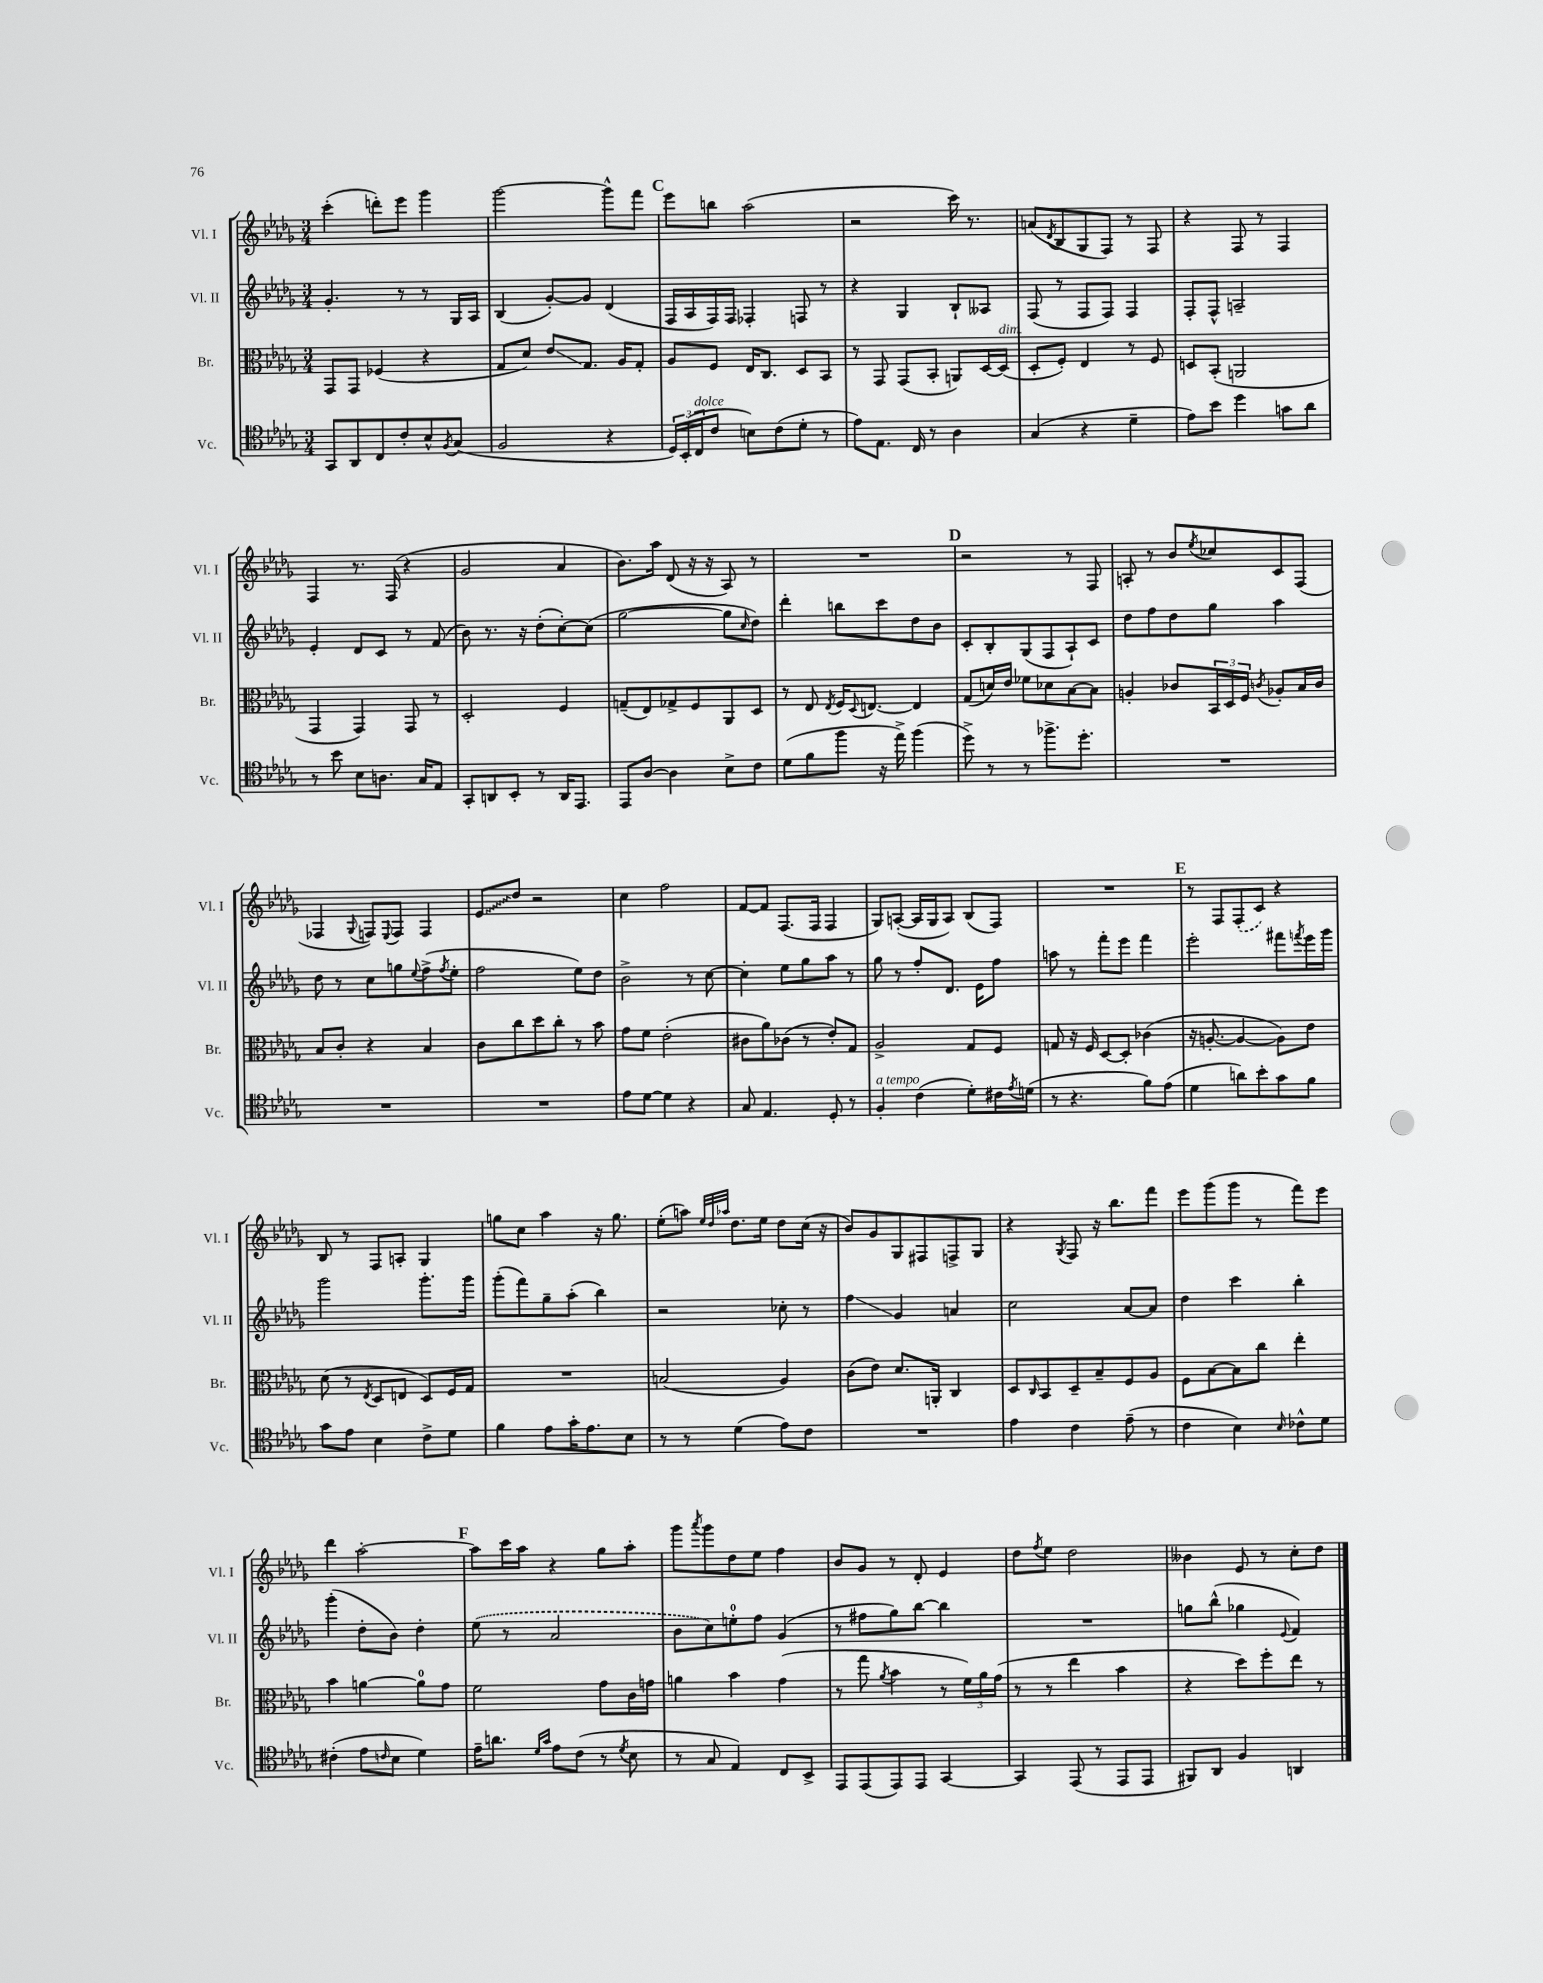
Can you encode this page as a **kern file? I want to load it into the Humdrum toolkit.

**kern	**kern	**kern	**kern
*staff4	*staff3	*staff2	*staff1
*clefC4	*clefC3	*clefG2	*clefG2
*k[b-e-a-d-g-]	*k[b-e-a-d-g-]	*k[b-e-a-d-g-]	*k[b-e-a-d-g-]
*M3/4	*M3/4	*M3/4	*M3/4
8GG-	8GG-	4.g-'	(4ccc'
8AA-	8GG-	.	.
8C	(4F-	.	8ddd')
8c'	.	8r	8eee-
8B-^^	4r	8r	4ggg-
8qF	.	.	.
(8G-	.	16G-	.
.	.	16A-	.
=	=	=	=
2F	8G-	(4B-	[2ggg-
.	8d-)	.	.
.	8e-	[8g-')	.
.	8.G-	8g-]	.
4r	.	(4d-	8ggg-^^]
.	16A-	.	.
.	8G-'	.	8fff
=	=	=	=
24D-)	8A-	16F	8eee-
(24BB-'	.	.	.
.	.	16A-	.
24C	.	.	.
8c	8F	16F)	8bb
.	.	16F	.
8B)	16E-	4F-'	(2aa-
.	8.C	.	.
(8c	.	.	.
8d-'	8D-	8F	.
8r	8BB-	8r	.
=	=	=	=
8e-)	8r	4r	2r
8.E-	8GG-	.	.
.	(8GG-	4G-	.
16C	.	.	.
8r	8BB-'	.	.
4A-	8AA)	8B-`	16ccc)
.	.	.	8.r
.	[16D-	8A--	.
.	(16D-]	.	.
=	=	=	=
(4G-	8D-'	(8F	(8a
.	.	.	8qd-
.	8F')	8r	8B-
4r	4E-	8F	8G-
.	.	8F)	8F)
4d-~	8r	4F	8r
.	8F	.	8F
=	=	=	=
8e-)	8D	8F'	4r
8b-	(8BB-'	8F^^	.
4dd-	2AA	2A~	8F
.	.	.	8r
8g	.	.	4F
8a-	.	.	.
=	=	=	=
8r	4GG-	4e-'	4F
8b-	.	.	.
8B-	4GG-)	8d-	8.r
8.A	.	8c	.
.	.	.	(16F
.	8GG-	8r	4r
16G-	.	.	.
8E-	8r	(8f	.
=	=	=	=
8GG-'	2D-'	8b-)	2g-
8AA	.	8.r	.
8BB-'	.	.	.
.	.	16r	.
8r	.	(8dd-'	.
16AA	4F	[8cc')	4a-
8.EE-	.	.	.
.	.	(8cc]	.
=	=	=	=
8EE-	(8G~	[2gg-	8.b-)
[8A-	8E-)	.	.
.	.	.	16aa-
4A-]	8G-^	.	(8d-
.	8F	.	16r
.	.	.	16r
8B-^	8AA-	8gg-]	8A-)
.	.	16qqcc	.
8c	8D-	8dd-)	8r
=	=	=	=
(8d-	8r	4ddd-'	2.r
8f	8E-	.	.
.	8qE-	.	.
8ff	16F	8bb	.
.	8qqD-	.	.
.	[8.E	.	.
16r	.	8ccc	.
16ee-^)	.	.	.
(4ff	4E]	8dd-	.
.	.	8b-	.
=	=	=	=
8dd-^)	(8G-	8c'	2r
8r	16d)	8B-'	.
.	16e-	.	.
8r	8f-	(8G-	.
8.ff-^	8d-	8F	.
.	[8B-	8A-`)	8r
8.dd-'	.	.	.
.	8B-]	8c	8F
=	=	=	=
2.r	4A'	8dd-	8A'
.	.	8ff	8r
.	8c-	8dd-	8b-
.	.	.	8qee-
.	24BB-	8gg-	8cc-
.	24D-	.	.
.	24F	.	.
.	8qc	.	.
.	8A-'	4aa-	8c
.	16B-	.	(8F
.	16c	.	.
=	=	=	=
2.r	8B-	8dd-	4F-
.	8c'	8r	.
.	.	.	8qqG-
.	4r	8cc	8F)
.	.	.	8qqE-
.	.	8gg	8F
.	.	8qqee-	.
.	4B-	(8ff^	4F
.	.	8qff	.
.	.	8ee-'	.
=	=	=	=
2.r	8c	2ff	8e-
.	8cc	.	8dd-
.	8dd-	.	2r
.	8cc'	.	.
.	8r	8ee-)	.
.	8b-	8dd-	.
=	=	=	=
8e-	8g-	2b-^	4cc
[8d-	8f	.	.
4d-]	(2e-'	.	2ff
4r	.	8r	.
.	.	[8cc	.
=	=	=	=
8G-	8c#	4cc']	[8f
4.E-	8a-)	.	8f]
.	(8c-	8ee-	(8.F
.	8r	8gg-	.
.	.	.	16F
8D-'	8e-')	8aa-	4F
8r	8G-	8r	.
=	=	=	=
4F'	2A-^	8gg-	8G-)
.	.	8r	([8A'
(4c	.	8ff'	16A]
.	.	.	16G-
.	.	8.d-	8A)
8d-')	8G-	.	(8B-
.	.	16e-	.
16c#	8F	8ff	8F)
8qe-	.	.	.
(16d	.	.	.
=	=	=	=
8r	8G	8aa	2.r
4.r	16r	8r	.
.	16F	.	.
.	[8D-	8fff'	.
.	8D-']	8eee-	.
8f)	(4c-	4fff	.
(8e-	.	.	.
=	=	=	=
4d-	16r	2eee-'	8r
.	[8.A'	.	.
.	.	.	8F
8a)	4A_	.	(8F'
8b-'	.	.	8c)
8g-	8A])	8fff#	4r
.	.	8qfff	.
8f	8e-	16eee-	.
.	.	16ggg-	.
=	=	=	=
8g-	(8d-	2ggg-	8B-
8e-	8r	.	8r
.	8qE-	.	.
4B-	8D-	.	8F
.	8E	.	8A'
8c^	8D-)	8.ggg-'	4G-
8d-	16F	.	.
.	16G-	16ggg-	.
=	=	=	=
4f	2.r	(8ggg-'	8gg
.	.	8fff)	8cc
8e-	.	8gg-~	4aa-
16g-'	.	(8aa-'	.
8.e-	.	.	.
.	.	4bb-)	16r
.	.	.	8.gg
8B-	.	.	.
=	=	=	=
8r	(2B	2r	(8ee-'
8r	.	.	8aa)
.	.	.	32qqee-
.	.	.	32qqdd-
.	.	.	32qqaa-
(4d-	.	.	8.dd-
.	.	.	16ee-
8e-)	4A-)	8cc-'	8dd-
8c	.	8r	(16cc
.	.	.	16r
=	=	=	=
2.r	(8c	4ff	8b-)
.	8e-)	.	8g-
.	8.d-	4g-	8G-
.	.	.	8F#
.	16AA'	.	.
.	4C	4a	8F^
.	.	.	8G-
=	=	=	=
4e-	8D-	2cc	4r
.	16qqC	.	.
.	8BB-	.	.
.	.	.	8qG-
4c	8D-~	.	8F
.	8B-~	.	16r
.	.	.	8.bb-
(8e-~	8F	[8a-	.
8r	8A-	8a-]	8fff
=	=	=	=
4c	8F	4dd-	8eee-
.	[8B-	.	(8ggg-
4B-)	8B-]	4ccc	8ggg-
.	8cc	.	8r
16qqB-	.	.	.
8c-^^	4ee-'	4bb-'	8fff)
8d-	.	.	8eee-
=	=	=	=
(4c#'	4b-	(4ggg-'	4ddd-
8e-	[4a	8dd-'	[2aa-'
16qqc	.	.	.
8B-	.	8b-)	.
4d-)	8a]	4dd-'	.
.	8g-	.	.
=	=	=	=
16e-~	2f	(8ee-	8aa-]
8.a	.	.	.
.	.	8r	16ccc
.	.	.	16aa-
16qqd-	.	.	.
16qqg-	.	.	.
8e-	.	2a-	4r
(8c	.	.	.
8r	8g-	.	8gg-
8qd-	.	.	.
8B-	16c	.	8aa-'
.	16g	.	.
=	=	=	=
8r	4a	8b-	8ggg-
.	.	.	8qaaa-
8G-	.	8cc)	8ggg-
4E-)	4b-	8ee'	8dd-
.	.	8ff	8ee-
8C	(4g-	(4g-	4ff
8BB-^	.	.	.
=	=	=	=
8EE-	8r	8r	8b-
(8EE-	8gg-	8ff#	8g-
.	8qa-	.	.
8EE-)	4b-	8gg-)	8r
8EE-	.	[8bb-	8d-'
[4GG-	8r	4bb-]	4e-
.	24f)	.	.
.	24a-	.	.
.	(24g-	.	.
=	=	=	=
4GG-]	8r	2.r	8dd-
.	.	.	8qff
.	8r	.	8ee-
(8EE-	4ee-	.	2dd-
8r	.	.	.
8EE-	4b-	.	.
8EE-	.	.	.
=	=	=	=
8FF#)	4r	8gg	4b--
8AA-	.	(8bb-^^	.
4F	8dd-)	4gg-	8e-
.	8ff'	.	8r
.	.	8qqe-	.
4AA	8ee-	4f)	8cc'
.	8r	.	8dd-
==	==	==	==
*-	*-	*-	*-
